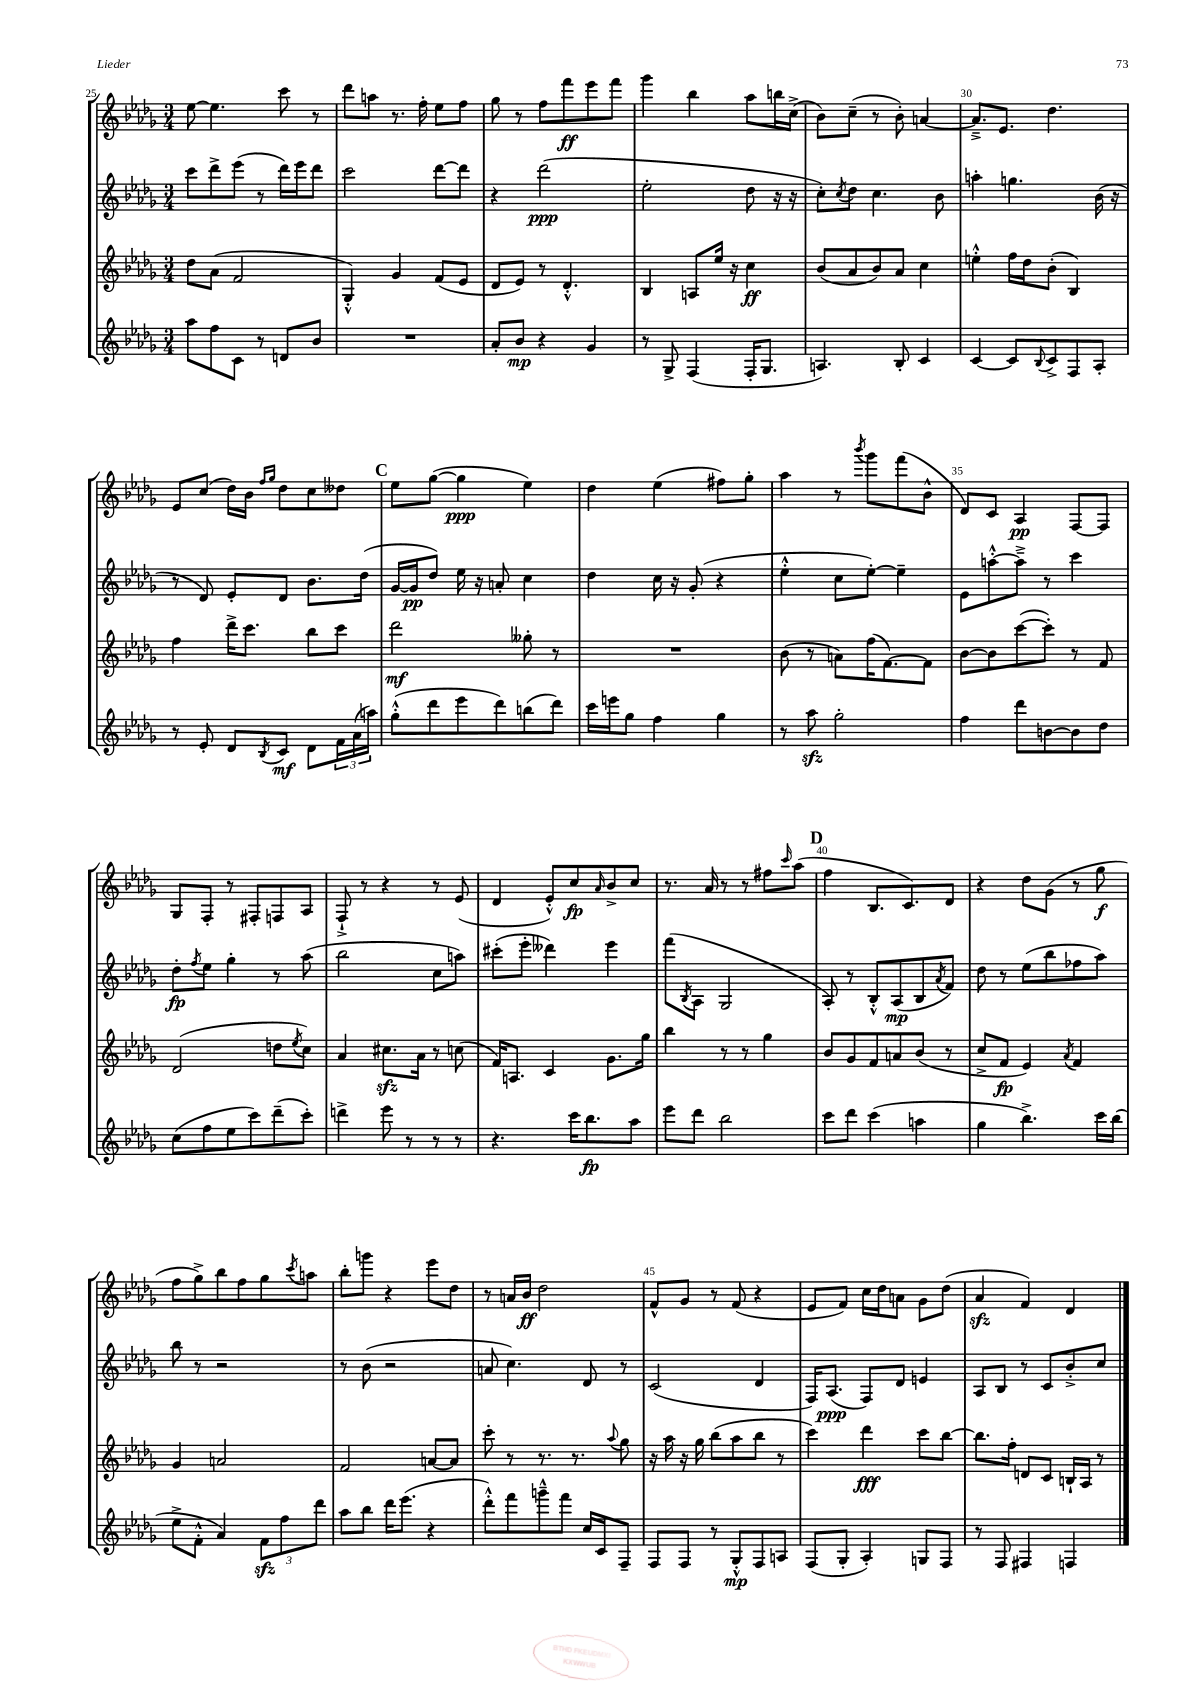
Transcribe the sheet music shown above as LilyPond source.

<<
\new StaffGroup <<
\new Staff = "s0" {
    \clef treble \key des \major \numericTimeSignature \time 3/4
    ees''8~ ees''4. c'''8 r8 |
    des'''8 a''8 r8. f''16-. ees''8 f''8 |
    ges''8 r8 f''8 f'''8\ff ees'''8 f'''8 |
    ges'''4 bes''4 aes''8 b''16 c''16->( |
    bes'8) c''8--( r8 bes'8-.) a'4~ |
    a'8.---> ees'8. des''4. |
    ees'8 c''8( des''16) bes'16 \grace { f''16 ges''16 } des''8 c''8 deses''8 |
    \mark \markup { \bold "C" } ees''8 ges''8~( ges''4\ppp ees''4) |
    des''4 ees''4( fis''8) ges''8-. |
    aes''4 r8 \acciaccatura { bes'''8 } ges'''8 f'''8( bes'8-^ |
    des'8) c'8 aes4\pp f8~ f8 |
    ges8 f8-. r8 fis8-. f8 aes8 |
    f8-!-> r8 r4 r8 ees'8( |
    des'4 ees'8-.-^) c''8\fp \grace { aes'16 } bes'8-> c''8 |
    r8. aes'16 r8 r8 fis''8 \grace { c'''16 } aes''8( |
    \mark \markup { \bold "D" } f''4 bes8. c'8.) des'8 |
    r4 des''8 ges'8( r8 ges''8\f |
    f''8 ges''8->) bes''8 f''8 ges''8 \acciaccatura { c'''8 } a''8 |
    bes''8-. g'''8 r4 ees'''8 des''8 |
    r8 a'16 bes'16\ff des''2 |
    f'8-^ ges'8 r8 f'8( r4 |
    ees'8 f'8) c''16 des''16 a'8 ges'8 des''8( |
    aes'4\sfz f'4) des'4 \bar "|." |
}
\new Staff = "s1" {
    \clef treble \key des \major \numericTimeSignature \time 3/4
    c'''8 des'''8-> ees'''8( r8 des'''16) ees'''16 des'''8 |
    c'''2 des'''8~ des'''8 |
    r4 des'''2\ppp( |
    ees''2-. des''8 r16 r16 |
    c''8-.) \acciaccatura { c''8 } des''8 c''4. bes'8 |
    a''4-. g''4. bes'16( r16 |
    r8 des'8) ees'8-. des'8 bes'8. des''16( |
    \mark \markup { \bold "C" } ges'16~ ges'16\pp des''8) ees''16 r16 a'8-. c''4 |
    des''4 c''16 r16 ges'8-.( r4 |
    ees''4-.-^ c''8 ees''8~-.) ees''4-- |
    ees'8 a''8~-.-^ a''8---> r8 c'''4 |
    des''8-.\fp \acciaccatura { f''8 } ees''8 ges''4-. r8 aes''8( |
    bes''2 c''8 a''8) |
    cis'''8-.( ees'''8-. deses'''4) ees'''4 |
    f'''8( \acciaccatura { bes8 } aes8 ges2 |
    \mark \markup { \bold "D" } aes8-.) r8 bes8-.-^ aes8\mp( bes8 \acciaccatura { aes'8 } f'8) |
    des''8 r8 ees''8( bes''8 fes''8 aes''8) |
    bes''8 r8 r2 |
    r8 bes'8( r2 |
    a'8 c''4.) des'8 r8 |
    c'2( des'4 |
    f16) aes8.\ppp( f8) des'8 e'4 |
    aes8 bes8 r8 c'8 bes'8-.-> c''8 \bar "|." |
}
\new Staff = "s2" {
    \clef treble \key des \major \numericTimeSignature \time 3/4
    des''8 aes'8( f'2 |
    ges4-.-^) ges'4 f'8( ees'8 |
    des'8 ees'8) r8 des'4.-.-^ |
    bes4 a8 ees''16 r16 c''4\ff |
    bes'8( aes'8 bes'8) aes'8 c''4 |
    e''4-.-^ f''16 des''16 bes'8-.( bes4) |
    f''4 des'''16-> c'''8. bes''8 c'''8 |
    \mark \markup { \bold "C" } des'''2\mf geses''8-. r8 |
    R2. |
    bes'8( r8 a'8) f''16( f'8.~) f'8 |
    bes'8~ bes'8 c'''8~( c'''8-.) r8 f'8 |
    des'2( d''8 \acciaccatura { ees''8 } c''8) |
    aes'4 cis''8.\sfz aes'16 r8 c''8( |
    f'16) a8. c'4 ges'8. ges''16 |
    bes''4 r8 r8 ges''4 |
    \mark \markup { \bold "D" } bes'8 ges'8 f'8 a'8 bes'8( r8 |
    c''8-> f'8\fp ees'4) \acciaccatura { aes'8 } f'4 |
    ges'4 a'2 |
    f'2 a'8~ a'8 |
    c'''8-. r8 r8. r8. \appoggiatura { aes''8 } ges''8 |
    r16 aes''16 r16 ges''16 bes''8( aes''8 bes''8 r8 |
    c'''4) des'''4\fff c'''8 bes''8~ |
    bes''8. f''16-. d'8 c'8 b16-! aes16 r8 \bar "|." |
}
\new Staff = "s3" {
    \clef treble \key des \major \numericTimeSignature \time 3/4
    aes''8 f''8 c'8 r8 d'8 bes'8 |
    R2. |
    aes'8-. bes'8\mp r4 ges'4 |
    r8 ges8-> f4( f16-. ges8. |
    a4.) bes8-. c'4 |
    c'4~ c'8 \appoggiatura { bes8 } c'8-> f8 aes8-. |
    r8 ees'8-. des'8 \acciaccatura { bes8 } c'8\mf des'8 \tuplet 3/2 { f'16 aes'16( a''16) } |
    \mark \markup { \bold "C" } ges''8-.-^( des'''8 ees'''8 des'''8) b''8( des'''8) |
    c'''16 e'''16 ges''8 f''4 ges''4 |
    r8 aes''8\sfz ges''2-. |
    f''4 des'''8 b'8~ b'8 des''8 |
    c''8( f''8 ees''8 c'''8) des'''8--( c'''8-.) |
    d'''4-> ees'''8 r8 r8 r8 |
    r4. c'''16 bes''8.\fp aes''8 |
    ees'''8 des'''8 bes''2 |
    \mark \markup { \bold "D" } c'''8 des'''8 c'''4( a''4 |
    ges''4 bes''4.->) c'''16 bes''16( |
    ees''8-> f'8-.-^ aes'4) \tuplet 3/2 { f'8\sfz f''8 des'''8 } |
    aes''8 bes''8 des'''16 ees'''8.( r4 |
    des'''8-.-^) f'''8 g'''8---^ f'''8 c''16 c'16 f8-- |
    f8 f8 r8 ges8-.-^\mp f8 a8 |
    f8( ges8-. aes4-.) g8 f8 |
    r8 f8 fis4 f4 \bar "|." |
}
>>
>>
\layout { \context { \Score currentBarNumber = #25 \override BarNumber.break-visibility = ##(#f #t #t) barNumberVisibility = #(every-nth-bar-number-visible 5) } }
